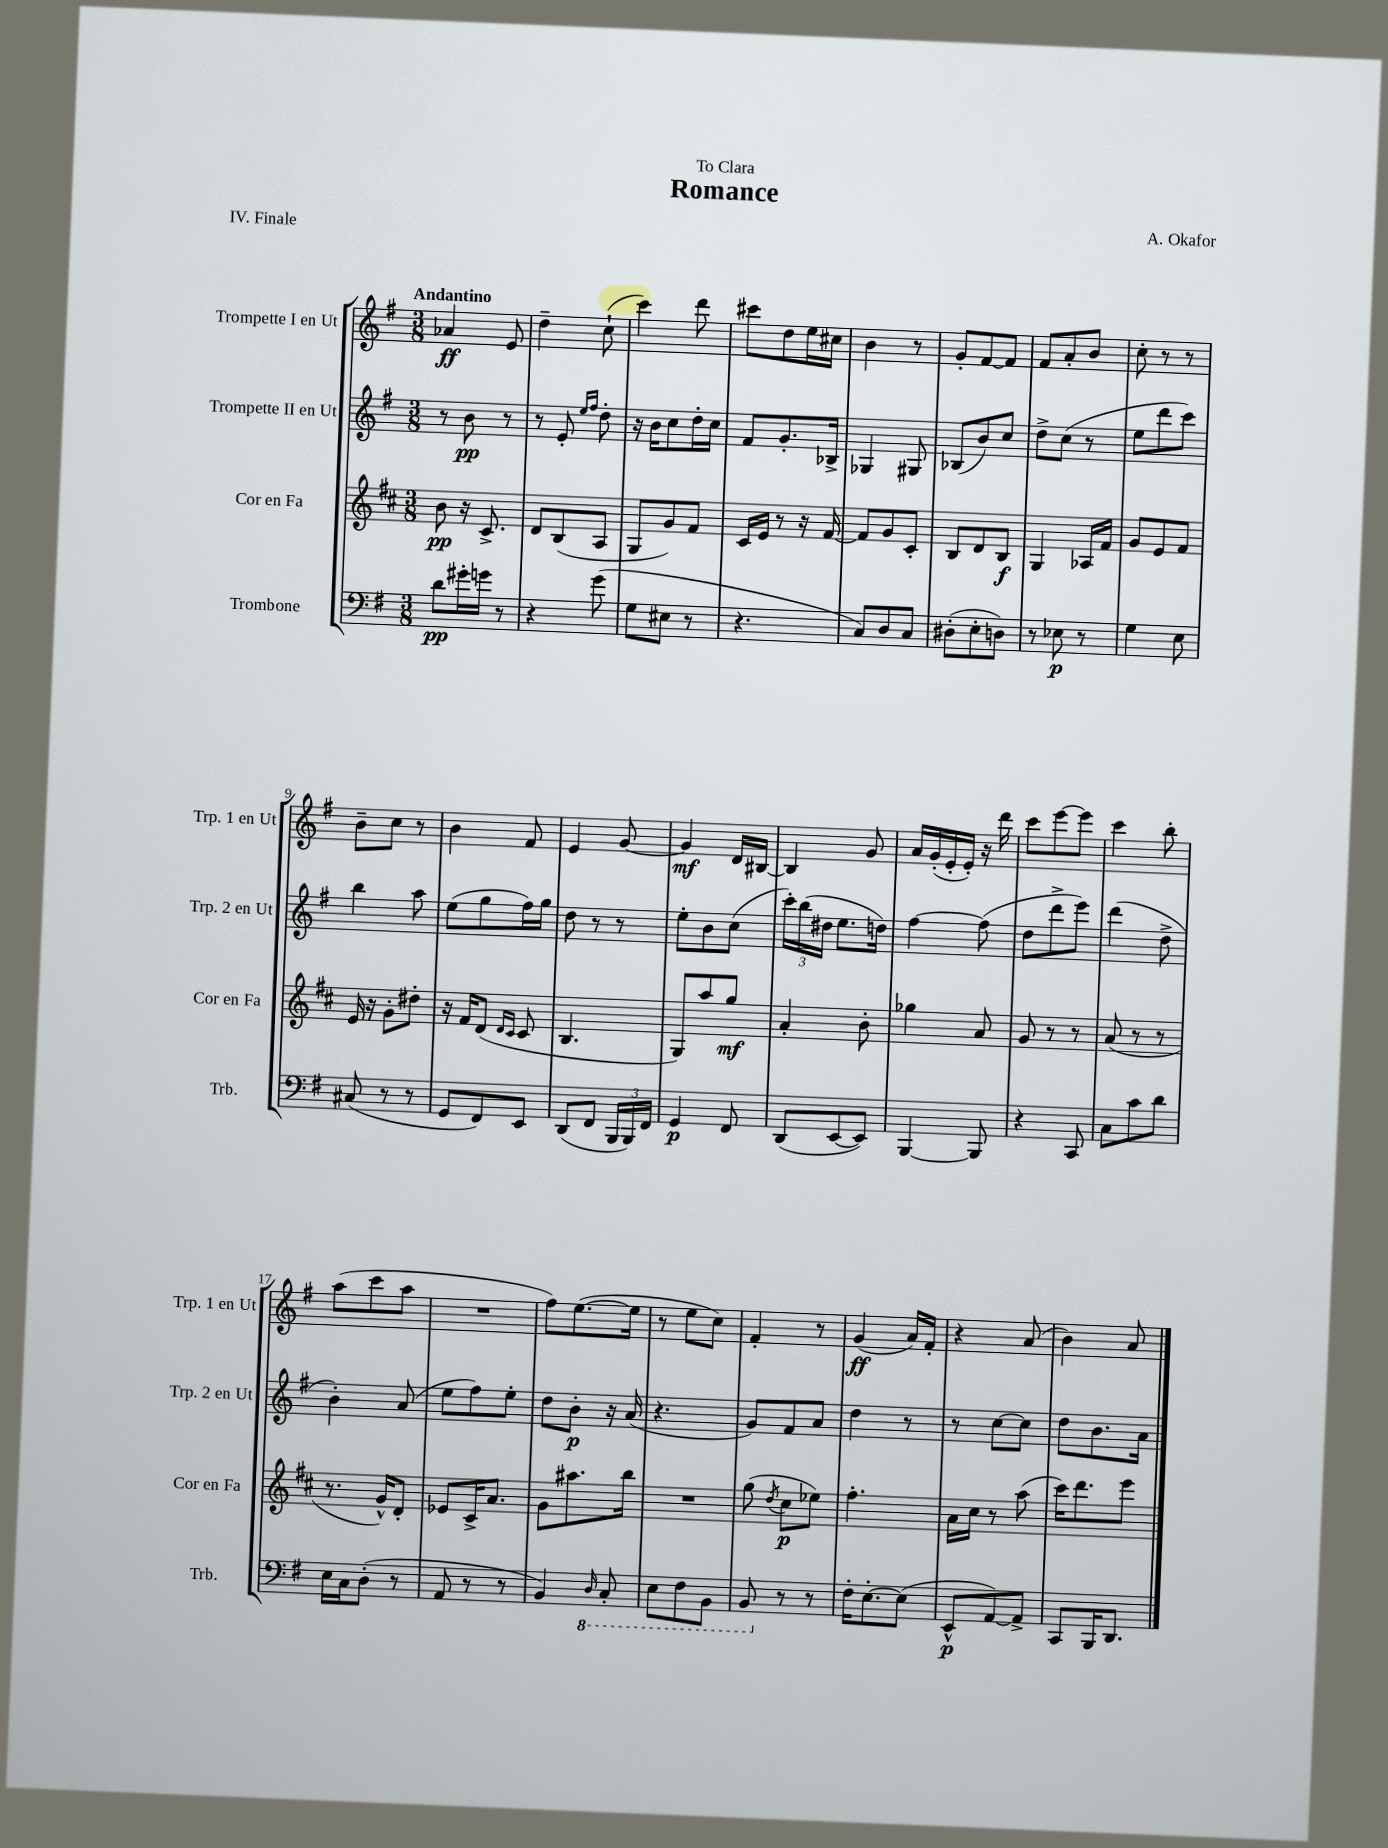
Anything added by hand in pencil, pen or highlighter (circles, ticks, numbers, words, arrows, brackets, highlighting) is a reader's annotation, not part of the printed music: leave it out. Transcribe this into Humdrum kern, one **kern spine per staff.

**kern	**kern	**kern	**kern
*staff4	*staff3	*staff2	*staff1
*clefF4	*clefG2	*clefG2	*clefG2
*k[f#]	*k[f#c#]	*k[f#]	*k[f#]
*M3/8	*M3/8	*M3/8	*M3/8
8d	8b	8r	4a-
16g#'	16r	8b	.
16g	8.c#^	.	.
8r	.	8r	8e
=	=	=	=
4r	8d	8r	4dd~
.	(8B	8e'	.
.	.	16qqee	.
.	.	16qqff#	.
(8g	8A	8dd'	(8cc`
=	=	=	=
8G	8G	16r	4ccc)
.	.	16b	.
8E#	8g)	8cc	.
8r	8f#	16dd'	8ddd
.	.	16cc	.
=	=	=	=
4.r	16c#	8f#	8ccc#
.	16e	.	.
.	8r	8.g'	8dd
.	16r	.	16ee
.	[16f#	16B-^	16cc#
=	=	=	=
8C)	8f#]	4G-	4b
8D	8g	.	.
8C	8c#'	8G#	8r
=	=	=	=
(8D#'	8B	(8B-	8g'
8E'	8d	8b)	[8f#
8D)	8B	8cc	8f#]
=	=	=	=
8r	4G	8dd^	8f#
8E-	.	(8cc	8a'
8r	16A-	8r	8b
.	16f#	.	.
=	=	=	=
4G	8g	8ee	8cc'
.	8e	8ddd	8r
8E	8f#	8ccc)	8r
=	=	=	=
(8C#	16e	4bb	8b~
.	16r	.	.
8r	8g'	.	8cc
8r	8dd#'	8aa	8r
=	=	=	=
8GG	16r	(8ee	4b
.	16f#	.	.
8FF#)	(8d	8gg	.
.	16qqd	.	.
.	16qqc#	.	.
8EE	8c#	16ff#)	8f#
.	.	16gg	.
=	=	=	=
(8DD	4.B	8dd	4e
8FF#	.	8r	.
24BBB	.	8r	[8g
24BBB)	.	.	.
24FF#	.	.	.
=	=	=	=
4GG	8G)	8ee'	4g]
.	8aa	8b	.
8FF#	8gg	(8cc	16d
.	.	.	[16B#
=	=	=	=
(8DD	4a'	24ccc')	4B#]
.	.	(24bb	.
.	.	24dd#	.
[8EE	.	8.ee	.
8EE])	8b'	.	8g
.	.	16dd)	.
=	=	=	=
[4BBB	4gg-	[4ff#	16a
.	.	.	(16g'
.	.	.	16e'
.	.	.	16e')
8BBB]	8a	(8ff#]	16r
.	.	.	16ddd
=	=	=	=
4r	8g	8dd	8ccc
.	8r	8ddd^	[8eee
8CC	8r	8eee)	8eee]
=	=	=	=
8C	(8a	(4ddd	4ccc
8c	8r	.	.
8d	8r	8dd^	8bb'
=	=	=	=
16E	8.r	4b')	(8aa
16C	.	.	.
(8D'	.	.	8ccc
.	16g^^)	.	.
8r	8d'	(8a	8aa
=	=	=	=
8AA	8e-	8ee	4.r
8r	16c#^	8ff#)	.
.	8.a	.	.
8r	.	8ee'	.
=	=	=	=
4BB)	8g	8dd	8ff#)
.	8.aa#	8b'	([8.ee
16qqDD	.	.	.
8CC'	.	16r	.
.	16bb	(16a	16ee]
=	=	=	=
8EE	4.r	4.r	8r
8FF#	.	.	8ee
8BBB	.	.	8cc)
=	=	=	=
8BBB	(8gg	8g)	4f#'
.	8qdd	.	.
8r	8cc#	8f#	.
8r	8ee-)	8a	8r
=	=	=	=
16F#'	4.ff#'	4dd	(4g
[8.E'	.	.	.
(8E]	.	8r	16a)
.	.	.	16f#'
=	=	=	=
8EE^^	16a	8r	4r
.	16cc#	.	.
[8AA)	8r	[8cc	.
8AA^]	(8aa	8cc]	(8a
=	=	=	=
8CC	16ccc#)	8dd	4b)
.	8.ddd	.	.
16BBB	.	8.b	.
8.DD	.	.	.
.	8eee	.	8a
.	.	16a	.
==	==	==	==
*-	*-	*-	*-
